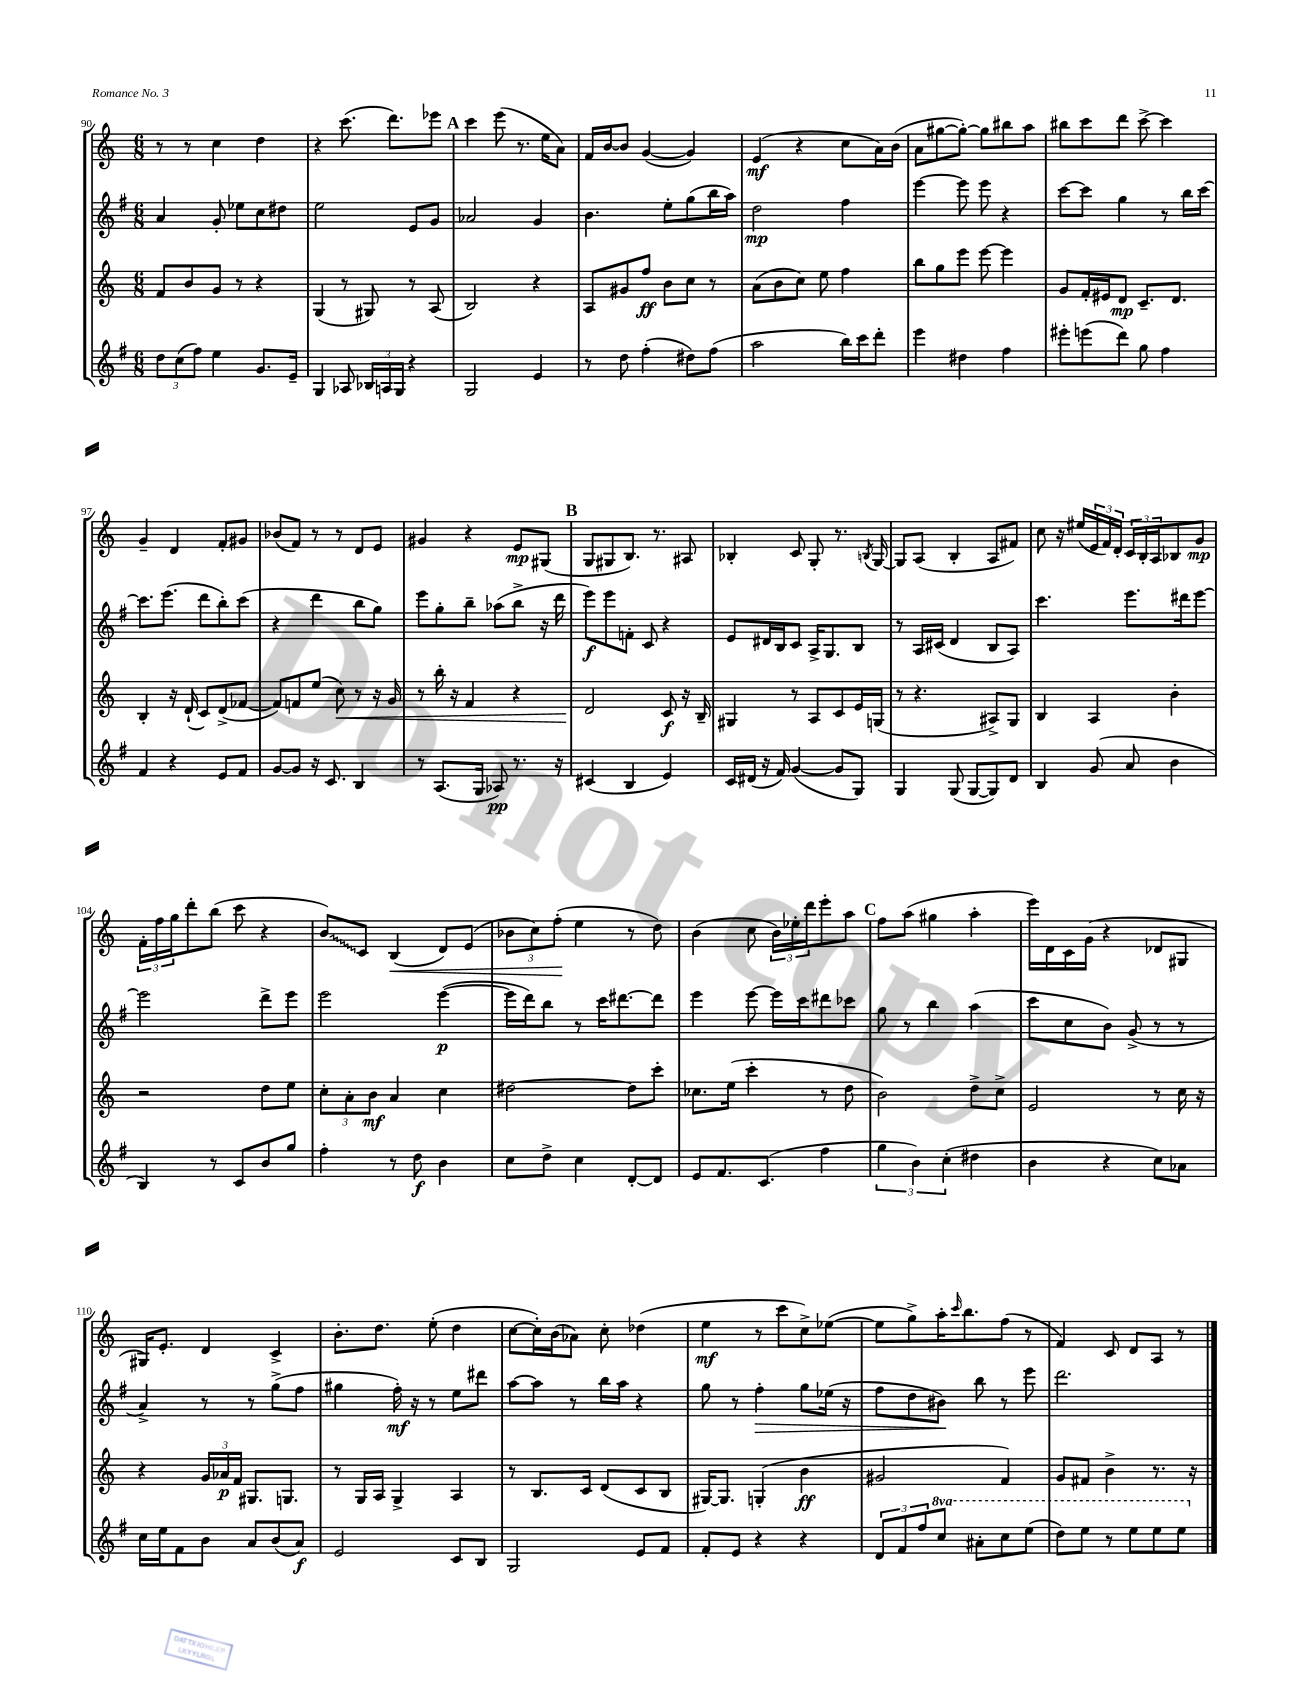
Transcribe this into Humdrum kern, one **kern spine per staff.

**kern	**kern	**kern	**kern
*staff4	*staff3	*staff2	*staff1
*clefG2	*clefG2	*clefG2	*clefG2
*k[f#]	*k[]	*k[f#]	*k[]
*M6/8	*M6/8	*M6/8	*M6/8
12dd	8f	4a	8r
(12cc	.	.	.
.	8b	.	8r
12ff#)	.	.	.
4ee	8g	8g'	4cc
.	8r	8ee-	.
8.g	4r	8cc	4dd
.	.	8dd#	.
16e~	.	.	.
=	=	=	=
4G	(4G	2ee	4r
8A-	8r	.	(8.ccc
24B-	8G#)	.	.
24A	.	.	.
.	.	.	8.ddd)
24G	.	.	.
4r	8r	8e	.
.	(8A	8g	8eee-
=	=	=	=
2G	2B)	2a-	4ccc
.	.	.	(8eee
.	.	.	8.r
4e	4r	4g	.
.	.	.	16ee
.	.	.	8a)
=	=	=	=
8r	8A	4.b	16f
.	.	.	[16b
8dd	8g#	.	8b]
(4ff#'	8ff	.	([4g
.	8b	8ee'	.
8dd#)	8cc	(8gg	4g])
(8ff#	8r	16bb	.
.	.	16aa)	.
=	=	=	=
2aa	(8a	2dd	(4e
.	8b	.	.
.	8cc)	.	4r
.	8ee	.	.
16bb)	4ff	4ff#	8cc
16ccc	.	.	.
8ddd'	.	.	16a)
.	.	.	(16b
=	=	=	=
4eee	8bb	[4eee	8a
.	8gg	.	[8gg#
4dd#	8eee	8eee]	8gg#'_)
.	[8eee	8eee	8gg#]
4ff#	4eee]	4r	8bb#
.	.	.	8aa
=	=	=	=
8eee#'	8g	[8ccc	8bb#
(8eee	16f'	8ccc]	8ccc
.	16e#	.	.
8ddd)	8d	4gg	8ddd
8gg	8.c~	.	[8ccc^
4ff#	.	8r	4ccc]
.	8.d	.	.
.	.	16bb	.
.	.	[16ccc	.
=	=	=	=
4f#	4B'	8.ccc]	4g~
.	.	(8.eee	.
4r	16r	.	4d
.	(16d`	.	.
.	8c)	8ddd	.
8e	(8d^	8bb')	8f'
8f#	[8f-	(8ccc	8g#
=	=	=	=
[8g	8f-])	4r	(8b-
8g]	8f	.	8f)
16r	(8ee	4ddd	8r
8.c	.	.	.
.	8cc)	.	8r
4B	8r	8bb	8d
.	16r	8gg)	8e
.	16g	.	.
=	=	=	=
8r	8r	8eee	4g#
(8.A	16bb'	8gg'	.
.	16r	.	.
.	4f	8bb~	4r
16G	.	.	.
8A-)	.	(8aa-	.
8.r	4r	8bb^	8e
.	.	16r	(8G#
16r	.	16ddd	.
=	=	=	=
(4c#	2d	8eee)	8G
.	.	8eee	8G#
4B	.	8f'	8.B)
.	.	8c	.
.	.	.	8.r
4e)	8c	4r	.
.	16r	.	8A#
.	16B~	.	.
=	=	=	=
16c	4G#	8e	4B-'
(16d#	.	.	.
16r	.	16d#	.
16f#)	.	16B	.
([4g	8r	8c	8c
.	8A	16A^	8G'
.	.	8.G	.
8g]	8c	.	8.r
8G)	16e	8B	.
.	.	.	8qB
.	(16G	.	[16G
=	=	=	=
4G	8r	8r	8G]
.	4.r	16A	(8A
.	.	(16c#	.
(8G	.	4d	4B'
[8G	.	.	.
8G])	8A#^)	8B	8A
8d	8G	8A)	8f#)
=	=	=	=
4B	4B	4.ccc	8cc
.	.	.	16r
.	.	.	(16ee#
(8g	4A	.	24e
.	.	.	24f)
.	.	.	24d'
8a	.	8.eee	24c
.	.	.	24B'
.	.	.	24A
4b	4b'	.	8B-
.	.	16ddd#	.
.	.	[8eee	8g
=	=	=	=
4B)	2r	2eee]	24f'
.	.	.	24ff
.	.	.	24gg
.	.	.	8ddd'
8r	.	.	(8bb
8c	.	.	8ccc
8b	8dd	8ddd^	4r
8gg	8ee	8eee	.
=	=	=	=
4ff#'	12cc'	2eee	8b)
.	12a'	.	.
.	.	.	8c
.	12b	.	.
8r	4a	.	(4B
8dd	.	.	.
4b	4cc	([4eee	8d)
.	.	.	(8e
=	=	=	=
8cc	[2dd#	16eee]	12b-
.	.	16ddd)	.
.	.	.	12cc)
8dd^	.	8bb	.
.	.	.	(12ff'
4cc	.	8r	4ee
.	.	16ccc	.
.	.	[8.ddd#	.
[8d'	8dd#]	.	8r
8d]	8ccc'	8ddd#]	8dd)
=	=	=	=
8e	8.cc-	4eee	(4b
8.f#	.	.	.
.	(16ee	.	.
.	4ccc'	[8eee	8cc
(8.c	.	.	.
.	.	16eee]	24b)
.	.	.	24ee-'
.	.	16ccc	.
.	.	.	24ddd
4ff#	8r	8ddd#	8eee'
.	8dd	8ccc-	8aa
=	=	=	=
6gg	2b)	8gg	8ff
.	.	8r	(8aa
6b)	.	.	.
.	.	4bb	4gg#
(6cc'	.	.	.
4dd#	8dd^	(4aa	4aa'
.	8cc^	.	.
=	=	=	=
4b	2e	8ccc	16eee)
.	.	.	16d
.	.	8cc	16c
.	.	.	(16g
4r	.	8b)	4r
.	.	(8g^	.
8cc)	8r	8r	8d-
8a-	16cc	8r	8G#
.	16r	.	.
=	=	=	=
16cc	4r	4a^)	16G#)
16ee	.	.	8.e'
8f#	.	.	.
8b	24g	8r	4d
.	24a-	.	.
.	24f	.	.
8a	8.G#	8r	.
(8b	.	(8gg^	4c^
.	8.G	.	.
8a)	.	8ff#	.
=	=	=	=
2e	8r	4gg#	8.b'
.	16G	.	.
.	16A	.	8.dd
.	4G^	16ff#')	.
.	.	16r	.
.	.	8r	(8ee'
8c	4A	8ee	4dd
8B	.	8ddd#	.
=	=	=	=
2G	8r	[8aa	[8cc
.	8.B	8aa]	16cc'])
.	.	.	(16b
.	.	8r	8a-)
.	16c	.	.
.	(8d	16bb	8cc'
.	.	16aa	.
8e	8c	4r	(4dd-
8f#	8B	.	.
=	=	=	=
8f#'	[16G#)	8gg	4ee
.	8.G#]	.	.
8e	.	8r	.
4r	(4G'	4ff#'	8r
.	.	.	8ccc
4r	4b	8gg	8cc^)
.	.	(16ee-	([8ee-
.	.	16r	.
=	=	=	=
12d	2g#	8ff#	8ee-]
12f#	.	.	.
.	.	8dd	8gg^)
12ff#	.	.	.
8ccc	.	8b#)	16aa'
.	.	.	16qqccc
.	.	.	8.bb
8aa#'	.	8bb	.
8ccc	4f)	8r	(8ff
(8eee	.	8eee	8r
=	=	=	=
8ddd)	8g	2.ddd	4f)
8eee	8f#	.	.
8r	4b^	.	8c
8eee	.	.	8d
8eee	8.r	.	8A
8eee	.	.	8r
.	16r	.	.
==	==	==	==
*-	*-	*-	*-
